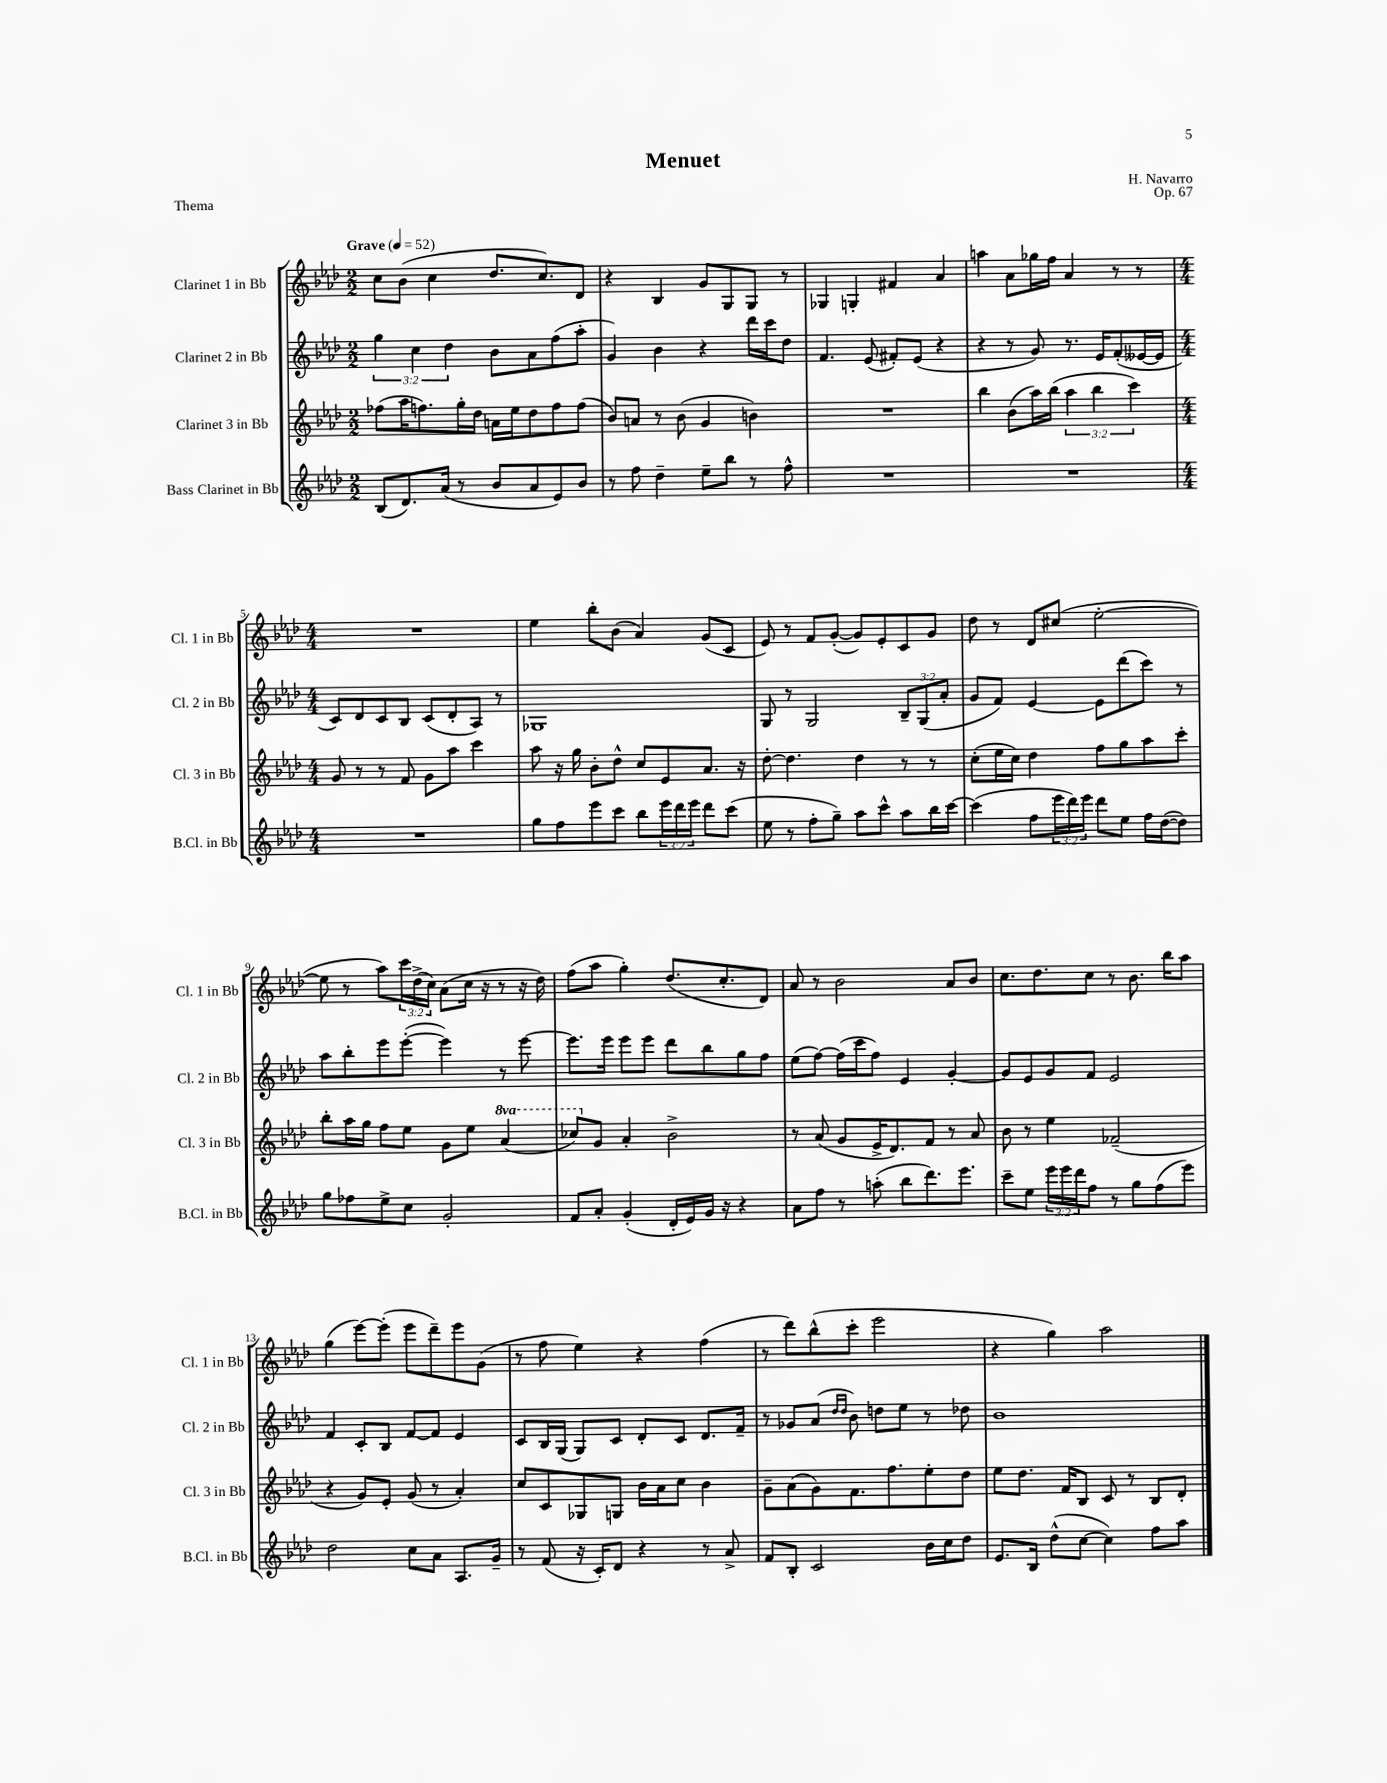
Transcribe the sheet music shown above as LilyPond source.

\header { title = "Menuet" composer = "H. Navarro" opus = "Op. 67" piece = "Thema" }
<<
\new StaffGroup <<
\new Staff = "s0" \with { instrumentName = "Clarinet 1 in Bb" shortInstrumentName = "Cl. 1 in Bb" } {
    \clef treble \key aes \major \numericTimeSignature \time 2/2 \override Staff.TupletNumber.text = #tuplet-number::calc-fraction-text \tempo "Grave" 4 = 52
    c''8 bes'8( c''4 des''8. c''8.) des'8 |
    r4 bes4 g'8 g8 g8 r8 |
    ges4 g4-. fis'4 aes'4 |
    a''4 aes'8 ges''16 f''16 aes'4 r8 r8 |
    \numericTimeSignature \time 4/4 R1 |
    ees''4 bes''8-. bes'8( aes'4) g'8( c'8 |
    ees'8) r8 f'8 g'8~-.( g'8) ees'8-. c'8 g'8 |
    des''8 r8 des'8 cis''8( ees''2~-. |
    ees''8 r8 aes''8) \tuplet 3/2 { c'''16 des''16->( c''16) } aes'8( c''16 r16 r8 r16 des''16) |
    f''8( aes''8 g''4-.) des''8.( c''8.-. des'8) |
    aes'8 r8 bes'2 aes'8 bes'8 |
    c''8. des''8. c''8 r8 bes'8. bes''16 aes''8 |
    g''4( ees'''8~) ees'''8-.( ees'''8 des'''8--) ees'''8 g'8( |
    r8 f''8 ees''4) r4 f''4( |
    r8 des'''8) bes''8-^( c'''8-. ees'''2 |
    r4 g''4) aes''2 \bar "|." |
}
\new Staff = "s1" \with { instrumentName = "Clarinet 2 in Bb" shortInstrumentName = "Cl. 2 in Bb" } {
    \clef treble \key aes \major \numericTimeSignature \time 2/2 \override Staff.TupletNumber.text = #tuplet-number::calc-fraction-text
    \tuplet 3/2 { g''4 c''4 des''4 } bes'8 aes'8 f''8( aes''8-. |
    g'4) bes'4 r4 des'''16 c'''16 des''8 |
    f'4. ees'8( fis'8-.) ees'8( r4 |
    r4 r8 g'8) r8. ees'16 f'8-.( eeses'16~ eeses'16 |
    \numericTimeSignature \time 4/4 c'8) des'8 c'8 bes8 c'8( des'8-. aes8) r8 |
    ges1 |
    g8 r8 g2 \tuplet 3/2 { bes8-- g8( aes'8-. } |
    g'8 f'8) ees'4~ ees'8 des'''8( c'''8) r8 |
    aes''8 bes''8-. ees'''8 ees'''8~-.( ees'''4) r8 ees'''8~ |
    ees'''8. ees'''16 ees'''8 ees'''8 des'''8 bes''8 g''8 f''8 |
    ees''8( f''8~) f''16( c'''16 f''8) ees'4 g'4~-. |
    g'8 ees'8 g'8 f'8 ees'2 |
    f'4 c'8-. bes8 f'8~ f'8 ees'4 |
    c'8 bes16 g16( g8) c'8 des'8-. c'8 des'8. f'16-- |
    r8 ges'8 aes'8( \grace { des''16 des''16 } bes'8) d''8 ees''8 r8 des''8 |
    bes'1 \bar "|." |
}
\new Staff = "s2" \with { instrumentName = "Clarinet 3 in Bb" shortInstrumentName = "Cl. 3 in Bb" } {
    \clef treble \key aes \major \numericTimeSignature \time 2/2 \override Staff.TupletNumber.text = #tuplet-number::calc-fraction-text \set Staff.ottavationMarkups = #ottavation-simple-ordinals
    fes''8( aes''16 f''8.) g''16-. des''16 a'16 ees''16 des''8 f''8 f''8( |
    bes'8) a'8 r8 bes'8( g'4 b'4) |
    R1 |
    bes''4 bes'8( aes''16) bes''16( \tuplet 3/2 { aes''4 bes''4 c'''4) } |
    \numericTimeSignature \time 4/4 g'8 r8 r8 f'8 g'8 aes''8 c'''4 |
    aes''8 r16 g''16 bes'8-. des''8-^ c''8 ees'8 aes'8. r16 |
    des''8~-. des''4. des''4 r8 r8 |
    c''8-.( ees''16 c''16) des''4 f''8 g''8 aes''8 c'''8-. |
    bes''8-. aes''16 g''16 f''8 ees''8 g'8 ees''8 \ottava #1 aes''4( |
    ces'''8) \ottava #0 g'8 aes'4-. bes'2-> |
    r8 aes'8( g'8 ees'16-> des'8.) f'8 r8 aes'8 |
    bes'8 r8 ees''4 fes'2--( |
    r4 g'8) ees'8-. g'8( r8 aes'4-.) |
    c''8 c'8 ges8 g8 bes'16 aes'16 c''8 bes'4 |
    g'8-- aes'8( g'8) f'8. f''8. ees''8-. des''8 |
    ees''8 des''8. f'16 bes8 c'8 r8 bes8 des'8-. \bar "|." |
}
\new Staff = "s3" \with { instrumentName = "Bass Clarinet in Bb" shortInstrumentName = "B.Cl. in Bb" } {
    \clef treble \key aes \major \numericTimeSignature \time 2/2 \override Staff.TupletNumber.text = #tuplet-number::calc-fraction-text
    bes8( des'8.) aes'16( r8 bes'8 aes'8 ees'8) bes'8 |
    r8 f''8 des''4-- ees''8-- bes''8 r8 f''8-^ |
    R1 |
    R1 |
    \numericTimeSignature \time 4/4 R1 |
    g''8 f''8 ees'''8 c'''8 bes''8 \tuplet 3/2 { ees'''16 des'''16 ees'''16 } des'''8 c'''8( |
    ees''8 r8 f''8-. g''8--) aes''8 c'''8-^ aes''8 bes''16 c'''16~ |
    c'''4( f''8 \tuplet 3/2 { ees'''16 des'''16) ees'''16 } des'''8 ees''8 f''16 des''16~( des''8) |
    g''8 fes''8 ees''8-> c''8 g'2-. |
    f'8 aes'8-. g'4-.( des'16-. ees'16) g'16 r16 r4 |
    aes'8 f''8 r8 a''8-.( bes''8 des'''8.) ees'''8. |
    c'''8-- ees''8 \tuplet 3/2 { ees'''16 ees'''16 des'''16 } f''8 r8 g''8 f''8( ees'''8) |
    des''2 c''8 aes'8 aes8. g'16-- |
    r8 f'8( r16 c'16-.) des'8 r4 r8 aes'8-> |
    f'8 bes8-. c'2 bes'16 c''16 des''8 |
    ees'8. bes16 des''8-^( c''8~ c''4) f''8 aes''8 \bar "|." |
}
>>
>>
